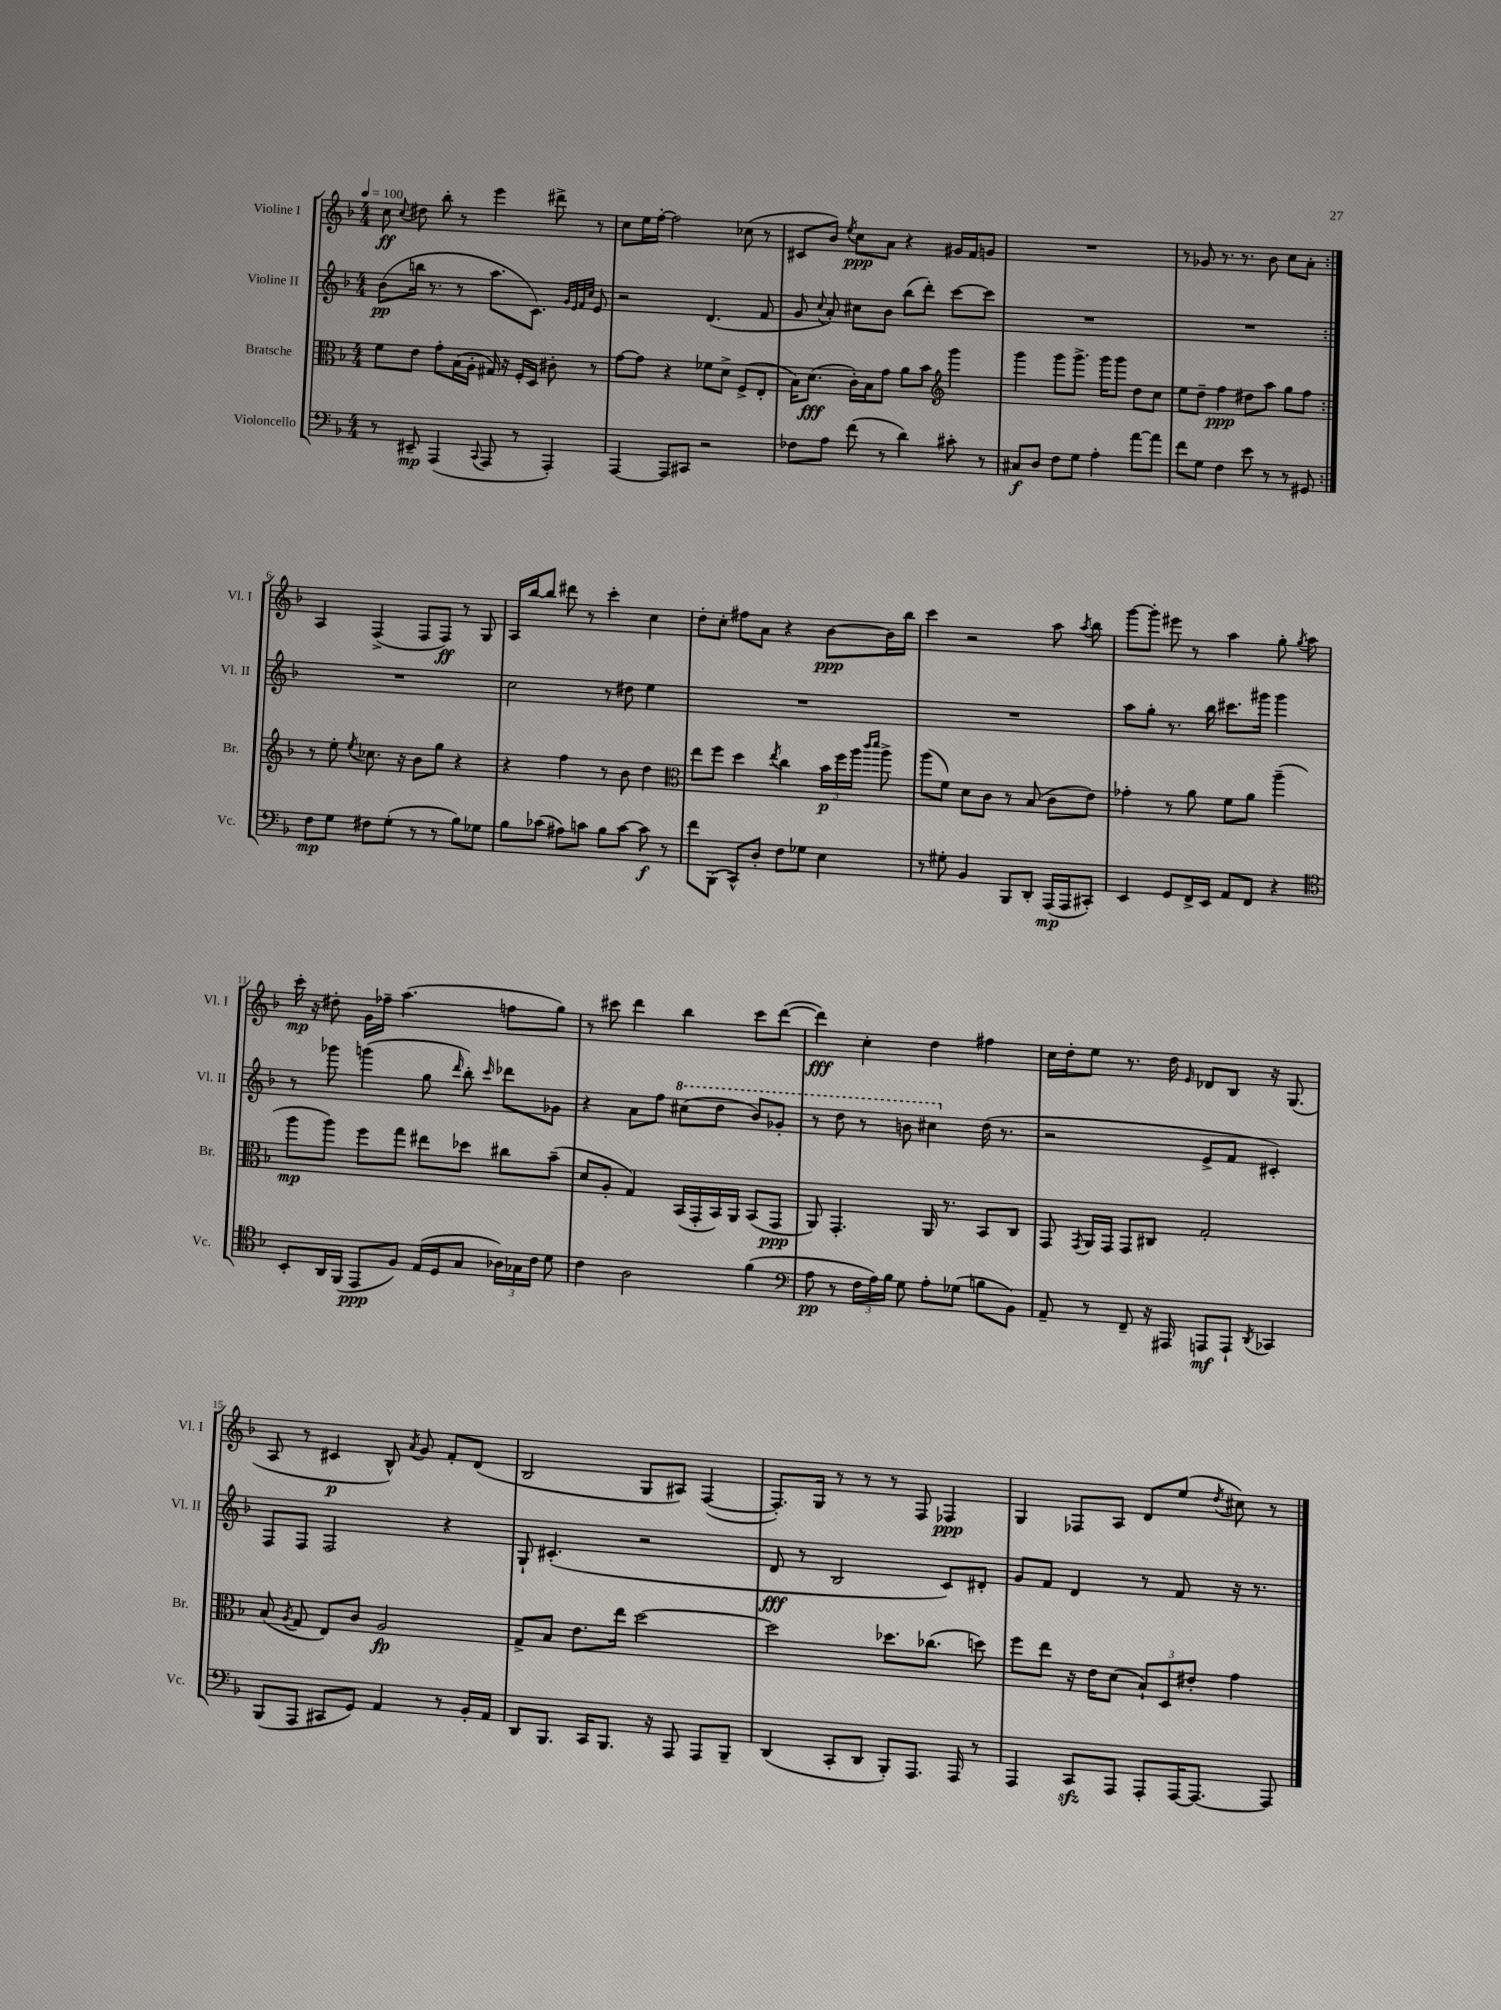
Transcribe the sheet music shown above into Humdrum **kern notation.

**kern	**kern	**kern	**kern
*staff4	*staff3	*staff2	*staff1
*clefF4	*clefC3	*clefG2	*clefG2
*k[b-]	*k[b-]	*k[b-]	*k[b-]
*M4/4	*M4/4	*M4/4	*M4/4
*MM100	*MM100	*MM100	*MM100
8r	8f	(8b-	8cc
.	.	.	8qqcc
8EE#~	8e	16bb	8dd#
.	.	8.r	.
(4AAA	8g'	.	8bb-'
.	(16B-	8r	8r
.	16A'	.	.
8qqCC	.	.	.
8AAA	16G#)	8.aa	4eee
.	16r	.	.
8r	16F'	.	.
.	16D	8.c)	.
4AAA')	8c#'	.	8ddd#^
.	.	32qqg	.
.	.	32qqe	.
.	.	32qqf	.
.	.	32qqcc	.
.	8r	8e	8r
=	=	=	=
[4AAA	[8g	2r	8cc
.	8g]	.	16ee
.	.	.	[16ff'
8AAA]	4r	.	2ff]
8CC#	.	.	.
2r	8f-	(4.d	.
.	8d^	.	.
.	(8F^	.	(8cc-
.	8E'	8f	8r
=	=	=	=
8F-	16B-)	8g	8c#
.	(8.d	.	.
.	.	8qqcc	.
8A	.	8a')	8b-)
.	.	.	8qee
(8f	16c')	8cc#	8cc
.	16B-	.	.
8r	8g	8b-	8a
4d)	8a	(8bb-	4r
.	8b-	8ddd')	.
*	*clefG2	*	*
8c#'	4ggg	[8ccc	16g#
.	.	.	16f
8r	.	8ccc]	8g
=	=	=	=
8C#	4ggg	1r	1r
8D	.	.	.
8F	8ggg	.	.
8G	8.ggg^	.	.
4A'	.	.	.
.	16ggg	.	.
.	8ggg	.	.
[8a	8dd	.	.
8a]	8cc	.	.
=	=	=	=
8f	8ee	1r	8r
8G	8dd~	.	8g-
4F	4ff	.	8.r
.	.	.	8.r
8e	8dd#	.	.
8r	8aa	.	8b-
8r	8gg	.	8cc
8GG#	8ff	.	8a'
=:|!	=:|!	=:|!	=:|!
8F	8r	1r	4A
8G	8ee'	.	.
.	8qee	.	.
8F#	8.cc-	.	(4F^
(8G'	.	.	.
.	16r	.	.
8r	8b-	.	8F
8r	8gg	.	8F)
8B-)	4r	.	8r
8G-	.	.	8G
=	=	=	=
8B-	4r	2cc	16A
.	.	.	[16bb-
(8c-	.	.	8bb-]
8A#)	4ff	.	8ddd#
8c	.	.	8r
8B-	8r	8r	4ccc'
[8c	8b-	8dd#	.
8c]	4dd	4ee	4cc
8r	.	.	.
=	=	=	=
*	*clefC3	*	*
8f	8ee	1r	8dd'
(8BBB-	8ff	.	8cc'
8CC^^)	4dd	.	8ff#
8D'	.	.	8a
.	8qee	.	.
8F	4cc	.	4r
8G-	.	.	.
4E	24b-	.	[8b-
.	24ff	.	.
.	24aa	.	.
.	16qqccc	.	.
.	16qqddd	.	.
.	8aa^	.	16b-]
.	.	.	16bb-
=	=	=	=
8r	(8aa	1r	4ccc
8G#'	8f)	.	.
4BB-	8d	.	2r
.	8c	.	.
8BBB-	8r	.	.
8DD'	(8B-	.	.
(16AAA	8c	.	8aa
16AAA	.	.	.
.	.	.	8qaa
8CC#')	8e)	.	8bb-
=	=	=	=
4EE	4g-'	8aa	[8ggg
.	.	8gg'	8ggg']
8GG	8r	8.r	8eee#
16FF^	8a	.	8r
16EE	.	16bb-	.
8AA	8f	8.ccc#	4aa
8FF	8a	.	.
.	.	16ggg#	.
4r	(4aa~	4ggg#	8gg'
.	.	.	8qgg
.	.	.	8aa
=	=	=	=
*clefC4	*	*	*
8BB-'	8aa	8r	16ccc'
.	.	.	16r
16AA	8aa)	8ggg-	8dd#'
(16FF	.	.	.
8EE	8ff	(4ggg	16g
.	.	.	16ff-~
8F)	8gg	.	(4.aa
(16E	8ee#	8gg	.
16D	.	.	.
.	.	16qqddd	.
8G	8dd-	8bb-')	.
.	.	16qqccc	.
24A-)	8cc#	8ddd-	8ff
24G-	.	.	.
24c	.	.	.
8d	(8b-~	8g-	8gg)
=	=	=	=
4c	8d	4r	8r
.	8A'	.	8ccc#
2A	4G)	8a	4ddd
.	.	8ff	.
.	(16BB-	(8ccc#	4bb-
.	16GG'	.	.
.	16BB-)	8ddd	.
.	16AA	.	.
(4f	(8BB-	8bb-)	8ccc#
.	8GG	8gg-'	([8ddd
=	=	=	=
*clefF4	*	*	*
8A	8AA)	8r	4ddd])
8r	4.GG'	8ddd	.
24F	.	8r	4cc'
24A)	.	.	.
24B-	.	.	.
8G	.	8bb	.
8A'	16AA	4ccc#	4dd
.	8.r	.	.
(8G-	.	.	.
8B	8BB-	(16dd	4ff#
.	.	8.r	.
8BB-)	8C	.	.
=	=	=	=
8AA~	8GG	2r	16cc
.	.	.	16dd'
.	8qGG	.	.
8r	16AA	.	8ee
.	16GG	.	.
8FF~	8GG	.	8.r
16r	8C#	.	.
16AAA#	.	.	16dd
.	.	.	16qqe
8AAA	2G'	8e^	8d-
8AAA`	.	8f	8B-
8qDD	.	.	.
4CC-	.	4c#')	16r
.	.	.	(8.G
=	=	=	=
(8BBB-	(8B-	8F	8A
.	8qA	.	.
8AAA	8G	8F	8r
8CC#	8E)	2F	4c#
8GG)	8c	.	.
4AA	2A	.	8B-^^)
.	.	.	8qa
.	.	.	8g
8r	.	4r	8f'
16BB-'	.	.	(8d
16AA	.	.	.
=	=	=	=
8DD	8G^	8G`	2B-
8.BBB-	8B-	(4.c#'	.
.	8.e	.	.
16CC	.	.	.
8.BBB-	.	.	.
.	16ee	.	.
.	[2dd	2r	8G
16r	.	.	.
8AAA	.	.	8A#)
8AAA	.	.	([4F
8BBB-~	.	.	.
=	=	=	=
(4DD	2dd]	8d	8.F'])
.	.	8r	.
.	.	.	16G
8CC'	.	2B-	8r
8DD	.	.	8r
8BBB-')	8.dd-	.	8r
8.AAA	.	.	8F
.	(8.cc-	.	.
.	.	8c)	4F-
16AAA	.	.	.
8r	8dd)	8d#'	.
=	=	=	=
4AAA	8ff	8g	4G
.	8ee	8f	.
8CC	16r	4d	8F-
.	16e	.	.
8AAA	(8d	.	8A
8AAA'	12B-`)	8r	8d
.	12D	.	.
[16AAA	.	8f	(8ee
.	12e#'	.	.
8.AAA_	.	.	.
.	.	.	8qdd
.	4g	16r	8cc#)
.	.	8.r	.
8AAA]	.	.	8r
==	==	==	==
*-	*-	*-	*-
